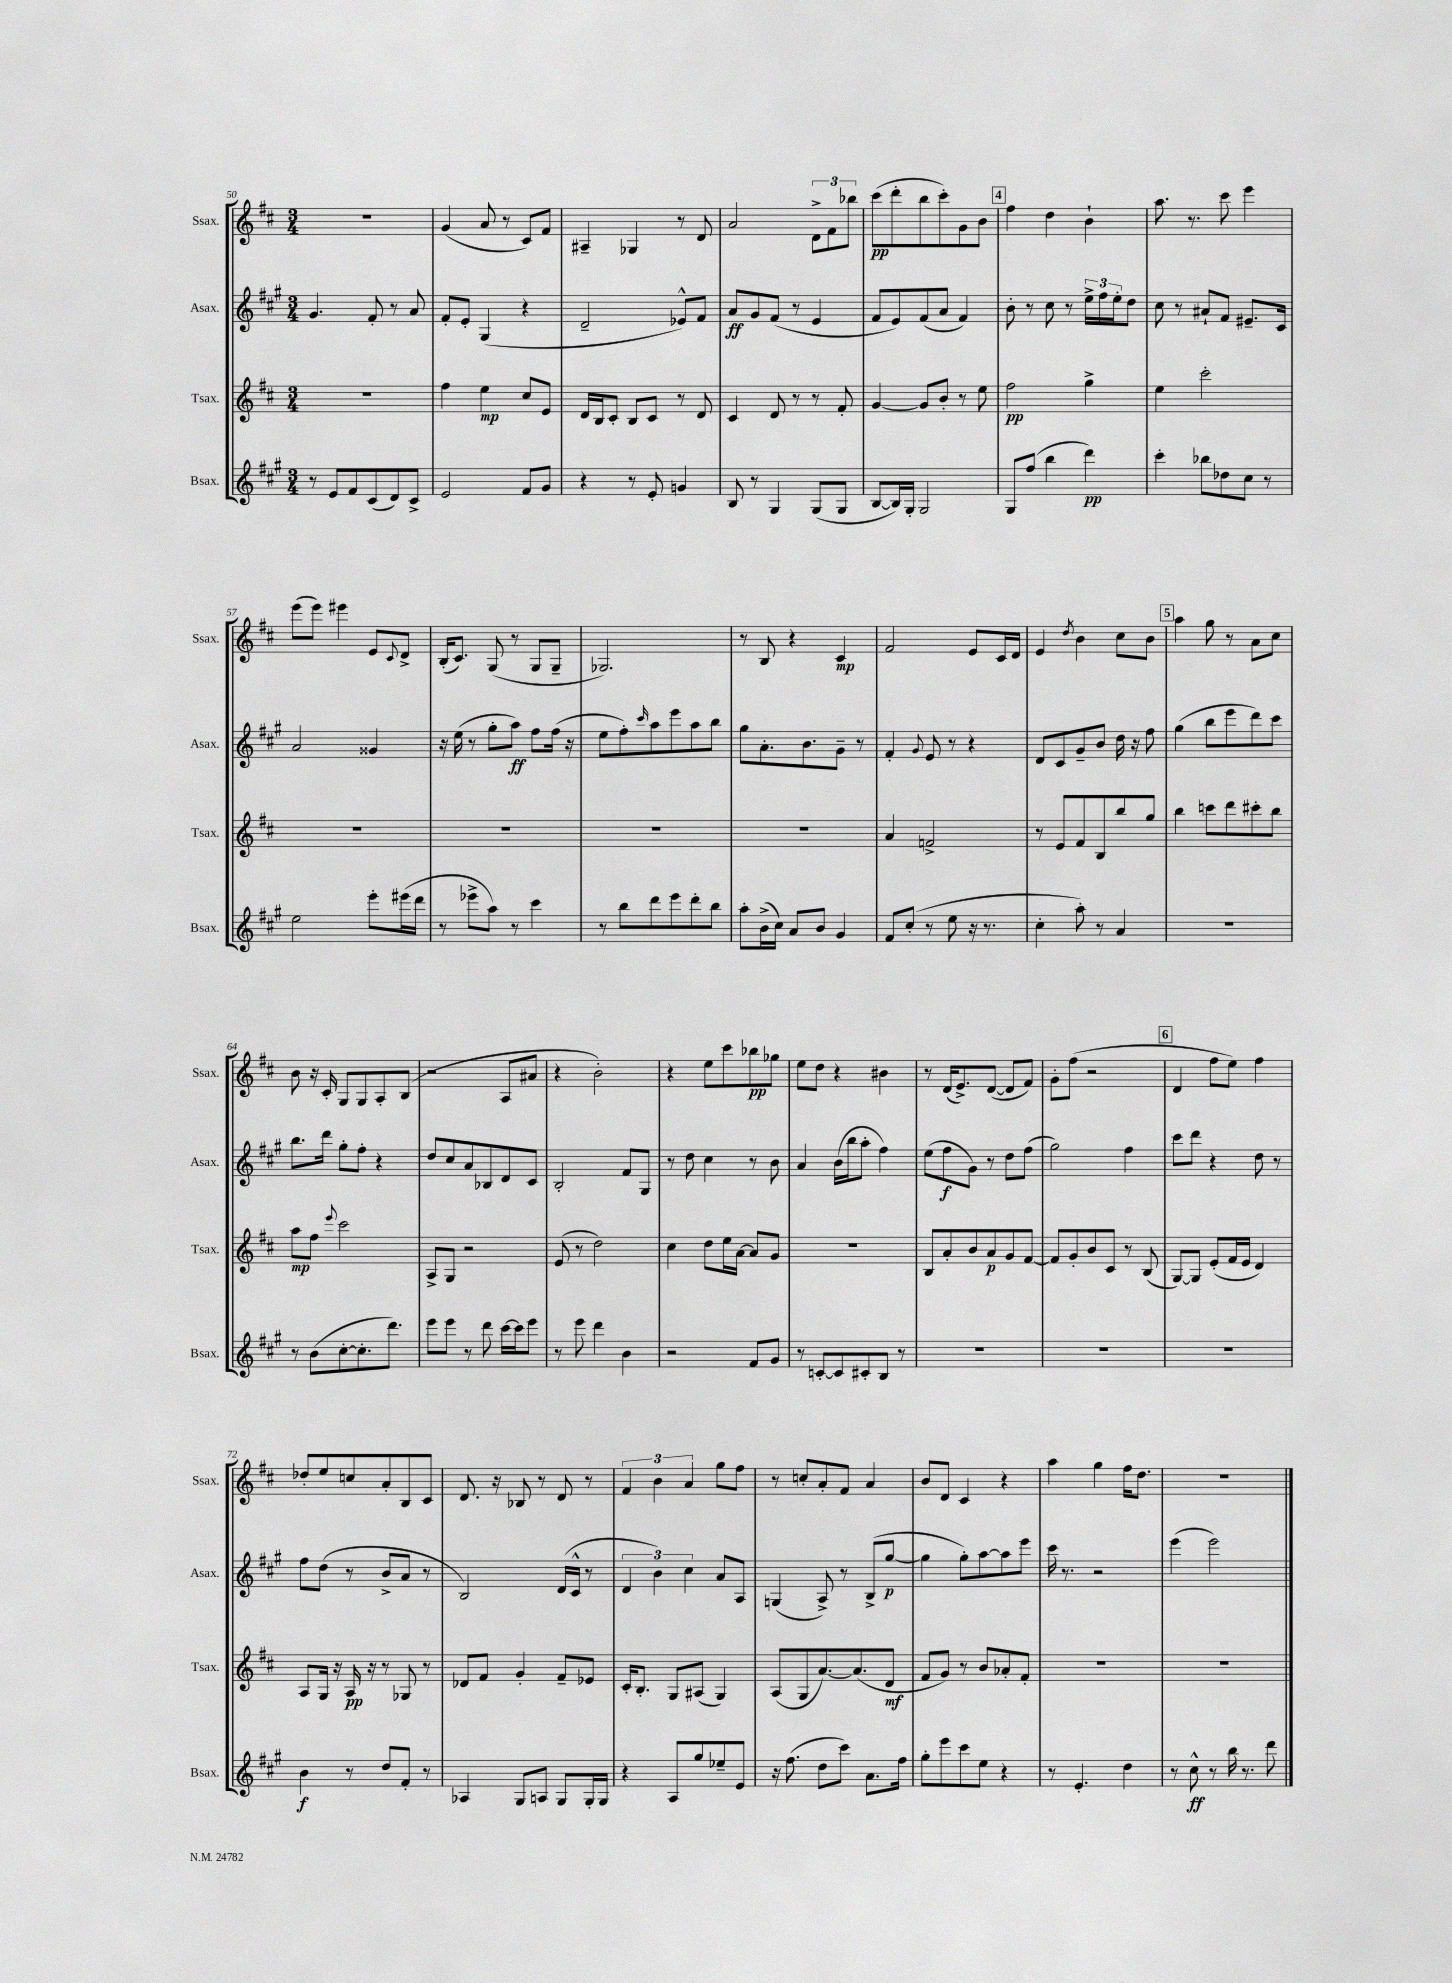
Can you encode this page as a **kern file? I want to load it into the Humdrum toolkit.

**kern	**kern	**kern	**kern
*staff4	*staff3	*staff2	*staff1
*clefG2	*clefG2	*clefG2	*clefG2
*k[f#c#g#]	*k[f#c#]	*k[f#c#g#]	*k[f#c#]
*M3/4	*M3/4	*M3/4	*M3/4
8r	2.r	4.g#	2.r
8e	.	.	.
8f#	.	.	.
(8c#	.	8f#'	.
8d)	.	8r	.
8c#^	.	8a	.
=	=	=	=
2e	4ff#	8f#'	(4g
.	.	8e'	.
.	4ee	(4G#	8a
.	.	.	8r
8f#	8cc#	4r	8c#)
8g#	8e	.	8f#
=	=	=	=
4r	16d	2d~	4A#~
.	16B	.	.
.	8c#'	.	.
8r	8B	.	4G-
8e'	8c#	.	.
4g	8r	8e-^^)	8r
.	8d	8f#	8d
=	=	=	=
8B	4c#	8a	2a
8r	.	8g#	.
4G#	8d	(8f#	.
.	8r	8r	.
(8G#	8r	4e	12d^
.	.	.	12f#
8G#	8f#'	.	.
.	.	.	12bb-
=	=	=	=
[8B	[4g	8f#	(8ccc#
16B])	.	8e)	8ddd'
16G#'	.	.	.
2G#	8g]	(8f#	8bb
.	8b'	8a	8ccc#')
.	8r	4f#)	8g
.	8ee	.	8b
=	=	=	=
8G#	2ff#	8b'	4ff#
(8ff#	.	8r	.
4bb	.	8cc#	4dd
.	.	8r	.
4ddd)	4gg^	24ee^	4b`
.	.	24ff#	.
.	.	24ee'	.
.	.	8dd	.
=	=	=	=
4ccc#'	4ee	8cc#	8.aa
.	.	8r	.
.	.	.	8.r
8bb-	2ccc#'	8a#`	.
8dd-	.	8f#	8ccc#
8cc#	.	8.e#~	4eee
8r	.	.	.
.	.	16c#	.
=	=	=	=
2ee	2.r	2a	(8eee
.	.	.	8eee)
.	.	.	4eee#
8eee'	.	4g##	8e
.	.	.	8qqc#
(16eee#	.	.	8d^
16ddd	.	.	.
=	=	=	=
8r	2.r	16r	(16B'
.	.	(16ee	8.c#)
8eee-^	.	8r	.
8aa)	.	8gg#'	(8G
8r	.	8aa)	8r
4ccc#	.	8ff#	8G
.	.	(16ff#	8G~
.	.	16r	.
=	=	=	=
8r	2.r	8ee	2.G-)
8bb	.	8ff#')	.
.	.	16qqccc#	.
8ddd	.	8aa	.
8eee	.	8eee	.
8ddd'	.	8aa	.
8bb	.	8bb	.
=	=	=	=
8aa'	2.r	8gg#	8r
(16b^	.	8.a'	8B
16cc#)	.	.	.
8a	.	.	4r
.	.	8.b	.
8b	.	.	.
4g#	.	8g#~	4c#
.	.	8r	.
=	=	=	=
8f#	4a	4f#'	2f#
(8cc#'	.	.	.
.	.	8qqg#	.
8r	2f^	8e	.
8ee	.	8r	.
16r	.	4r	8e
8.r	.	.	.
.	.	.	16c#
.	.	.	16d
=	=	=	=
4cc#'	8r	8d	4e
.	8e	8c#	.
.	.	.	8qdd
8aa')	8f#	8g#~	4b
8r	8B	8b	.
4a	8bb	16dd	8cc#
.	.	16r	.
.	8gg	8ff#	8b
=	=	=	=
2.r	4bb	(4gg#	4aa
.	8ccc	8bb	8gg
.	8ddd	8eee	8r
.	8ccc#'	8ddd)	8a
.	8bb	8ccc#	8cc#
=	=	=	=
8r	8aa	8.bb	8b
(8b	8ff#	.	16r
.	.	16ddd	16c#'
.	8qqeee	.	.
[8cc#'	2ccc#	8gg#'	8G
8.cc#']	.	8ff#'	8G
.	.	4r	8A'
8.ddd)	.	.	.
.	.	.	(8B
=	=	=	=
8eee	8A^	8dd	2r
8eee	8G	8cc#	.
8r	2r	8a	.
8ddd	.	8B-	.
[16ccc#	.	8d	8A
16ccc#]	.	.	.
8eee	.	8c#	8a#
=	=	=	=
8r	(8e	2B'	4r
8eee	8r	.	.
4ddd	2dd)	.	2b')
4b	.	8f#	.
.	.	8G#	.
=	=	=	=
2r	4cc#	8r	4r
.	.	8dd	.
.	8dd	4cc#	8ee
.	16ee	.	8ccc#
.	[16a	.	.
8f#	8a]	8r	8bb-
8g#	8g	8b	8gg-
=	=	=	=
8r	2.r	4a	8ee
[8c'	.	.	8dd
8c]	.	(16b	4r
.	.	16bb	.
8c#'	.	8aa'	.
8B	.	4ff#)	4b#
8r	.	.	.
=	=	=	=
2.r	8B	(8ee	8r
.	8a'	8ff#	(16d
.	.	.	8.e^)
.	8b	8g#)	.
.	8a	8r	([8d
.	8g	8dd	8d]
.	[8f#	(8ff#	8f#)
=	=	=	=
2.r	8f#]	2gg#)	8g'
.	8g'	.	(8ff#
.	8b	.	2r
.	8c#	.	.
.	8r	4ff#	.
.	(8B	.	.
=	=	=	=
2.r	[8G)	8ccc#	4d
.	8G]	8ddd	.
.	(8e'	4r	8ff#
.	16f#	.	8ee)
.	16e	.	.
.	4d)	8dd	4ff#
.	.	8r	.
=	=	=	=
4b	8A	8ff#	8dd-'
.	16G	(8dd	8ee
.	16r	.	.
8r	16A	8r	8cc
.	16r	.	.
8dd	8r	8b^	8a'
8f#'	8G-	8a	8B
8r	8r	8r	8c#
=	=	=	=
4A-	8d-	2B)	8.d
.	8f#	.	.
.	.	.	16r
8G#	4g'	.	8B-
8A	.	.	8r
8G#	8f#~	(16d	8d
.	.	16c#^^	.
16G#'	8e-	8r	8r
16G#	.	.	.
=	=	=	=
4r	16c#'	6d	6f#
.	8.B'	.	.
.	.	6b)	6b
8A	8G	.	.
.	.	6cc#	6a
8gg#	(8A#	.	.
8ee-~	4G)	8a	8gg
8e	.	8A	8ff#
=	=	=	=
16r	(8A	(4G	8r
(8.ff#	.	.	.
.	8G	.	8cc'
8dd	[8.a)	8A^)	8a'
8ccc#)	.	8r	8f#
.	(8.a]	.	.
8.a	.	(8B^	4a
.	8d	[8gg#	.
16ff#	.	.	.
=	=	=	=
8gg#'	8f#	4gg#]	8b
8eee	8g)	.	8d
8ccc#	8r	8gg#')	4c#
8ee	8b	[8aa	.
4r	8a-'	8aa]	4r
.	8f#'	8eee	.
=	=	=	=
8r	2.r	16ccc#	4aa
.	.	8.r	.
4.e'	.	.	.
.	.	2r	4gg
4dd	.	.	16ff#
.	.	.	8.dd
=	=	=	=
8r	2.r	(4eee	2.r
8cc#^^	.	.	.
8r	.	2eee)	.
16bb	.	.	.
8.r	.	.	.
8ddd	.	.	.
==	==	==	==
*-	*-	*-	*-
